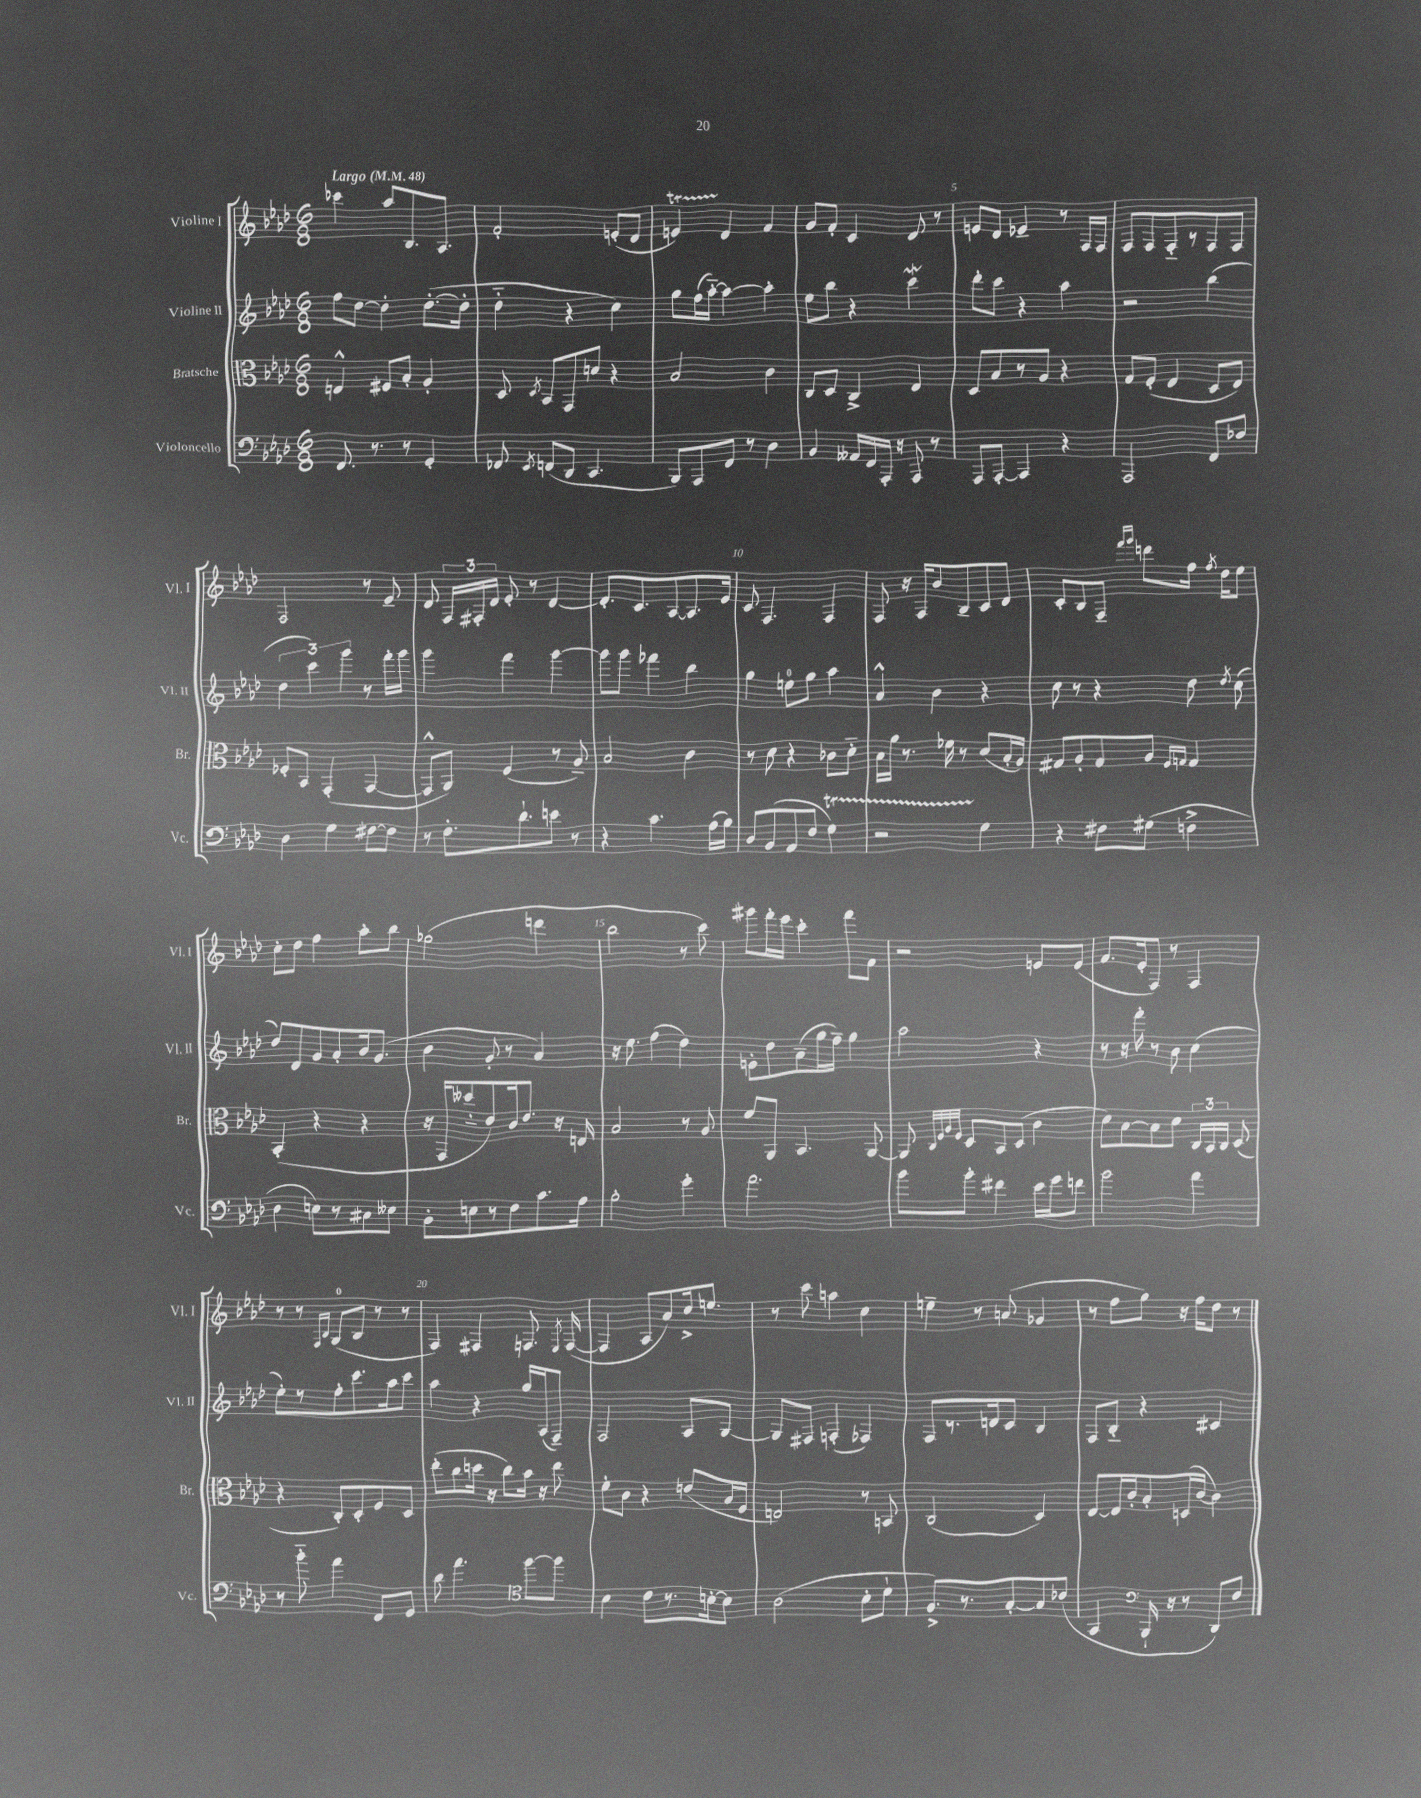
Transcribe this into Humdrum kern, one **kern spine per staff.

**kern	**kern	**kern	**kern
*part4	*part3	*part2	*part1
*staff4	*staff3	*staff2	*staff1
*I"Violoncello	*I"Bratsche	*I"Violine II	*I"Violine I
*I'Vc.	*I'Br.	*I'Vl. II	*I'Vl. I
*clefF4	*clefC3	*clefG2	*clefG2
*k[b-e-a-d-]	*k[b-e-a-d-]	*k[b-e-a-d-]	*k[b-e-a-d-]
*M6/8	*M6/8	*M6/8	*M6/8
*MM48	*MM48	*MM48	*MM48
=1	=1	=1	=1
!	!	!	!LO:TX:a:B:t=Largo
8.FF/	4En^^/	8ff\L	4ccc-X\
.	.	[8dd-\J	.
8.r	.	.	.
.	8F#X/L	4dd-'\]	8aa-/L
8r	8B-'/J	.	8.B-/
4GG'/	4A-'/	([8.dd-'\L	.
.	.	.	8.A-/J
.	.	16dd-'\Jk]	.
=2	=2	=2	=2
8FF-X/	8D-/	4dd-\	2f'/
8qEE-/	8qD-/	.	.
(8FFn/L	8BB-/L	.	.
8DD-/J	8GG/	4r	.
4.CC/	8dn/J	.	.
.	4r	4cc\)	(8en'/L
.	.	.	8d-/J
=3	=3	=3	=3
8BBB-/L)	2B-/	8gg\L	4ent/)
8AAA-/	.	(16ff\L	.
.	.	[16aa-\JJ)	.
8FF/J	.	4aa-\_	4d-/
8r	.	.	.
4D-\	4c\	4aa-'\]	4f/
=4	=4	=4	=4
4BB-/	8C/L	8ee-\L	8g/L
.	8D-/J	8bb-\J	8f'/J
16AA--X/LL	4C^/	4r	4c/
16FF/	.	.	.
16AAA-'/JJ	.	.	.
16r	.	.	.
8AAA-/	4E-/	4cccW\	8d-/
8r	.	.	8r
=5	=5	=5	=5
8AAA-/L	8D-/L	8ddd-'\L	8en/L
[8AAA-'/J	8B-/	8ccc\J	8d-/J
4AAA-/]	8r	4r	4e-X~/
.	8A-/J	.	.
4r	4r	4aa-\	8r
.	.	.	16F/LL
.	.	.	16F/JJ
=6	=6	=6	=6
2AAA-/	8G/L	2r	8F/L
.	(8F'/J	.	8F/
.	4E-/	.	8F/
.	.	.	8r
8FF/L	8D-/L	(4bb-\	8F/
8F-X/J	8E-/J)	.	8F/J
!!LO:LB:g=z
=7	=7	=7	=7
4D-\	8F-X'/L	6dd-\	2F/
.	8BB-/J	.	.
.	.	6ccc\)	.
4G\	(4GG'/	.	.
.	.	6ggg\	.
[8F#X\L	[4GG/	8r	8r
8F#\J]	.	16fff'\LL	8e-~/
.	.	16ggg\JJ	.
=8	=8	=8	=8
8r	8GG^^/L]	4ggg\	8d-/
8.F'\L	8AA-/J)	.	24F/LL
.	.	.	24F#X'/
.	.	.	24d-/JJ
.	(4F/	4fff\	8e-'/
8.d-`\	.	.	.
.	.	.	8r
8en\J	8r	[4ggg\	[4d-/
8r	8A-~/)	.	.
=9	=9	=9	=9
4r	2B-/	8ggg\L]	8.d-'/L]
.	.	8ggg\J	.
.	.	.	8.c/
4.c\	.	4fff-X\	.
.	.	.	[8A-/
.	4c\	4bb-\	8.A-/]
(16A-\LL	.	.	.
16B-\JJ)	.	.	16e-/Jk
=10	=10	=10	=10
8D-/L	8r	4gg\	8c/
(8BB-/	8d-\	.	4.F/
8AA-/	4r	8een\L	.
8F/J	.	8gg\J	.
4Gt\)	8c-X\L	4aa-\	4F/
.	8d-\J	.	.
=11	=11	=11	=11
2r	16B-\LL	4a-^^/	8F/
.	16a-\JJ	.	.
.	8.r	.	16r
.	.	.	16F/KL
.	.	4b-\	8b-/
.	16f-X\	.	.
.	8r	.	8B-~/
4G\	(8d-/L	4r	8c/
.	16B-'/L	.	8d-/J
.	16A-/JJ)	.	.
=12	=12	=12	=12
4r	8G#X/L	8cc\	8c'/L
.	8A-'/	8r	8B-/
8F#X\L	8G#/	4r	8F~/J
.	.	.	16qqfff/LL
.	.	.	16qqggg/JJ
(8G#X\J	8A-/J	.	8dddn\L
.	16qqF/LL	.	.
.	16qqGn/JJ	.	.
4Fn^\	4G/	8dd-\	16ff\Jk
.	.	.	8qff/
.	.	.	16dd-\KL
.	.	8qdd-/	.
.	.	(8cc\	8ee-\J
!!LO:LB:g=z
=13	=13	=13	=13
4D-\	(4BB-'/	8dd-/L)	8cc'\L
.	.	8d-/	8dd-\J
8En\L)	4r	8g/	4ff\
8r	.	8a-'/	.
8C#X\	4r	16b-/k	8aa-'\L
.	.	(8.g/J	.
8E--X\J	.	.	8bb-\J
=14	=14	=14	=14
8BB-'\L	16r	4b-\	(2gg-X\
.	16GG/KL	.	.
8En\	8dd--X/	.	.
8r	8e-/)	8g'/	.
8F\	16c/k	8r	.
.	8.e-/J	.	.
8.c\	.	4a-/)	4dddn\
.	16r	.	.
16A-\Jk	16En/	.	.
=15	=15	=15	=15
2B-'\	2B-/	16r	2bb-\
.	.	8.ee-\	.
.	.	(4ff\	.
4g'\	8r	4dd-\)	8r
.	8A-/	.	8ccc\)
=16	=16	=16	=16
2.a-\	8f/L	8en'\L	8ggg#X\L
.	8AA-/J	8dd-\	16fff'\L
.	.	.	16eee-\JJ
.	4.BB-/	(8a-~\	4ccc'\
.	.	16gg\L	.
.	.	16ff~\JJ)	.
.	.	4gg\	8fff\L
.	[8AA-/	.	8f\J
=17	=17	=17	=17
8b-\L	8AA-/]	2aa-\	2r
.	32qqC/LLL	.	.
.	32qqF/	.	.
.	32qqA-/	.	.
.	32qqF/JJJ	.	.
8b-'\J	8D-/L	.	.
4f#X\	8BB-/	.	.
.	(8D-/J	.	.
16e-\LL	4c\	4r	8en/L
16g\J	.	.	.
8fn\J	.	.	(8e/J
=18	=18	=18	=18
2b-\	8d-\L)	8r	8.f/L
.	[8B-\	16r	.
.	.	16fff'\	16e-'/k
.	8B-\]	8r	8F/J)
.	8d-\J	8b-\	8r
4a-\	24C/LL	(4cc\	4F/
.	24BB-/	.	.
.	24C/JJ	.	.
.	(8D-/	.	.
!!LO:LB:g=z
=19	=19	=19	=19
8r	4r	8ee-'\L)	8r
8b-\	.	8r	8r
.	.	.	16qqF/LL
.	.	.	16qqB-/JJ
4a-\	8C'/L)	8ff'\	(8G/L
.	8D-'/	8.ccc\	8B-/J
8FF/L	8F/	.	8r
.	.	16aa-\k	.
8GG/J	8D-/J	8ccc\J	8r
=20	=20	=20	=20
8d-\	(8ee-'\L	4aa-\	4F/)
4.a-\	8cc\	.	.
.	16ddn\Jk	4r	4F#X/
.	16r	.	.
.	8cc\L)	.	.
*clefC4	*	*	*
[8ff\L	16b-\Jk	16gg/LL	8.Fn/
.	16r	(16A-/J	.
8ff\J]	8ee-\	8F~/J)	.
.	.	.	8qE-/
.	.	.	([16F/
=21	=21	=21	=21
4B-\	8f'\L	2F/	4F/]
.	8c\J	.	.
8c\L	4r	.	8A-/L
8.r	.	.	8a-/)
.	(8en/L	8A-/L	16cc^/k
[16Bn'\k	.	.	8.een/J
8B\J]	16B-/L	[8G/J	.
.	16F/JJ	.	.
=22	=22	=22	=22
(2A-\	2En/)	8G/L]	8r
.	.	8F#X/J	8ccc\
.	.	(4Fn'/	4aan\
8B-'\L	8r	4F-X/)	4cc\
8d-`\J	8BBn/	.	.
=23	=23	=23	=23
8.F^/L)	(2C/	8F/L	4een~\
.	.	8.r	.
8.r	.	.	.
.	.	.	8r
.	.	16dn/k	.
[8G'/	.	8c/J	(8an/
8G/]	4D-/)	4B-/	4g-X/
(8c-X/J	.	.	.
=24	=24	=24	=24
4GG/	[8E-/L	8F/L	8r
.	16E-/L]	8B-/J	8ff\L
.	16c'/J	.	.
*clefF4	*	*	*
16BBB-`/	8B-'/	4r	8gg\J)
16r	.	.	.
8r	(16Dn/L	.	16r
.	[16c/JJ	.	16ff\KL
8DD-/L)	4c\])	4c#X/	8dd-\J
8F/J	.	.	8r
==	==	==	==
*-	*-	*-	*-
